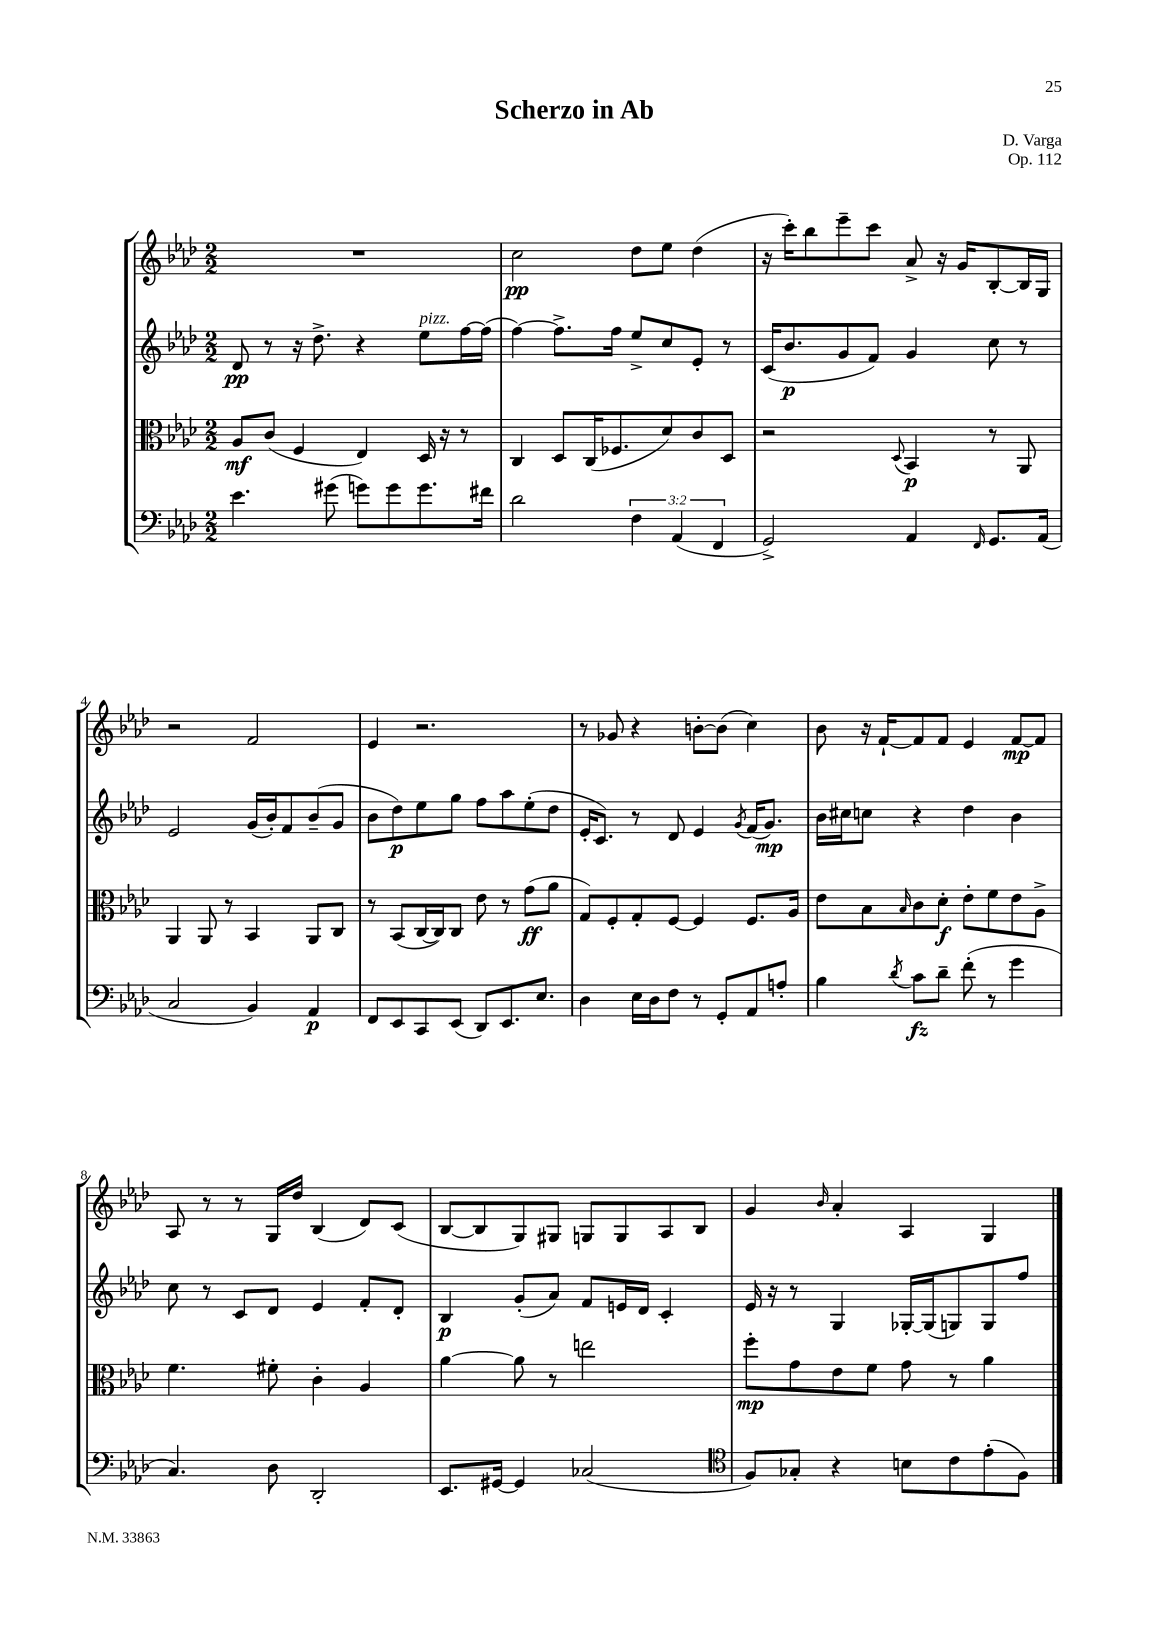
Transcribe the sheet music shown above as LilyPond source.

\header { title = "Scherzo in Ab" composer = "D. Varga" opus = "Op. 112" }
<<
\new StaffGroup <<
\new Staff = "s0" {
    \clef treble \key aes \major \numericTimeSignature \time 2/2
    R1 |
    c''2\pp des''8 ees''8 des''4( |
    r16 c'''16-.) bes''8 ees'''8-- c'''8 aes'8-> r16 g'16 bes8~-. bes16 g16 |
    r2 f'2 |
    ees'4 r2. |
    r8 ges'8 r4 b'8~-. b'8( c''4) |
    bes'8 r16 f'16~-! f'8 f'8 ees'4 f'8~\mp f'8 |
    aes8 r8 r8 g16 des''16 bes4( des'8) c'8( |
    bes8~ bes8 g8) gis8 g8 g8 aes8 bes8 |
    g'4 \grace { bes'16 } aes'4-. aes4 g4 \bar "|." |
}
\new Staff = "s1" {
    \clef treble \key aes \major \numericTimeSignature \time 2/2
    des'8\pp r8 r16 des''8.-> r4 ees''8^\markup { \italic "pizz." } f''16~ f''16( |
    f''4~) f''8.-> f''16 ees''8-> c''8 ees'8-. r8 |
    c'16( bes'8.\p g'8 f'8) g'4 c''8 r8 |
    ees'2 g'16( bes'16-.) f'8 bes'8--( g'8 |
    bes'8 des''8\p) ees''8 g''8 f''8 aes''8 ees''8-.( des''8 |
    ees'16-. c'8.) r8 des'8 ees'4 \acciaccatura { g'8 } f'16( g'8.\mp) |
    bes'16 cis''16 c''8 r4 des''4 bes'4 |
    c''8 r8 c'8 des'8 ees'4 f'8-. des'8-. |
    bes4\p g'8-.( aes'8) f'8 e'16 des'16 c'4-. |
    ees'16 r16 r8 g4 ges16~-. ges16( g8) g8 f''8 \bar "|." |
}
\new Staff = "s2" {
    \clef alto \key aes \major \numericTimeSignature \time 2/2
    aes8\mf c'8( f4 ees4) des16 r16 r8 |
    c4 des8 c16( fes8. des'8) c'8 des8 |
    r2 \appoggiatura { des8 } bes,4\p r8 aes,8 |
    aes,4 aes,8 r8 bes,4 aes,8 c8 |
    r8 bes,8( c16~ c16) c8 ees'8 r8 g'8\ff( aes'8 |
    g8) f8-. g8-. f8~ f4 f8. aes16 |
    ees'8 bes8 \grace { bes16 } c'8 des'8-.\f ees'8-. f'8 ees'8 aes8-> |
    f'4. fis'8-. c'4-. aes4 |
    aes'4~ aes'8 r8 e''2 |
    f''8-.\mp g'8 ees'8 f'8 g'8 r8 aes'4 \bar "|." |
}
\new Staff = "s3" {
    \clef bass \key aes \major \numericTimeSignature \time 2/2 \override Staff.TupletNumber.text = #tuplet-number::calc-fraction-text
    ees'4. gis'8( g'8) g'8 g'8. fis'16 |
    des'2 \tuplet 3/2 { f4 aes,4( f,4 } |
    g,2->) aes,4 \grace { f,16 } g,8. aes,16( |
    c2 bes,4) aes,4\p |
    f,8 ees,8 c,8 ees,8( des,8) ees,8. ees8. |
    des4 ees16 des16 f8 r8 g,8-. aes,8 a8-. |
    bes4 \acciaccatura { des'8 } c'8\fz des'8-- f'8-.( r8 g'4 |
    c4.) des8 des,2-. |
    ees,8. gis,16~ gis,4 ces2( |
    \clef tenor f8) ges8-. r4 b8 c'8 ees'8-.( f8) \bar "|." |
}
>>
>>
